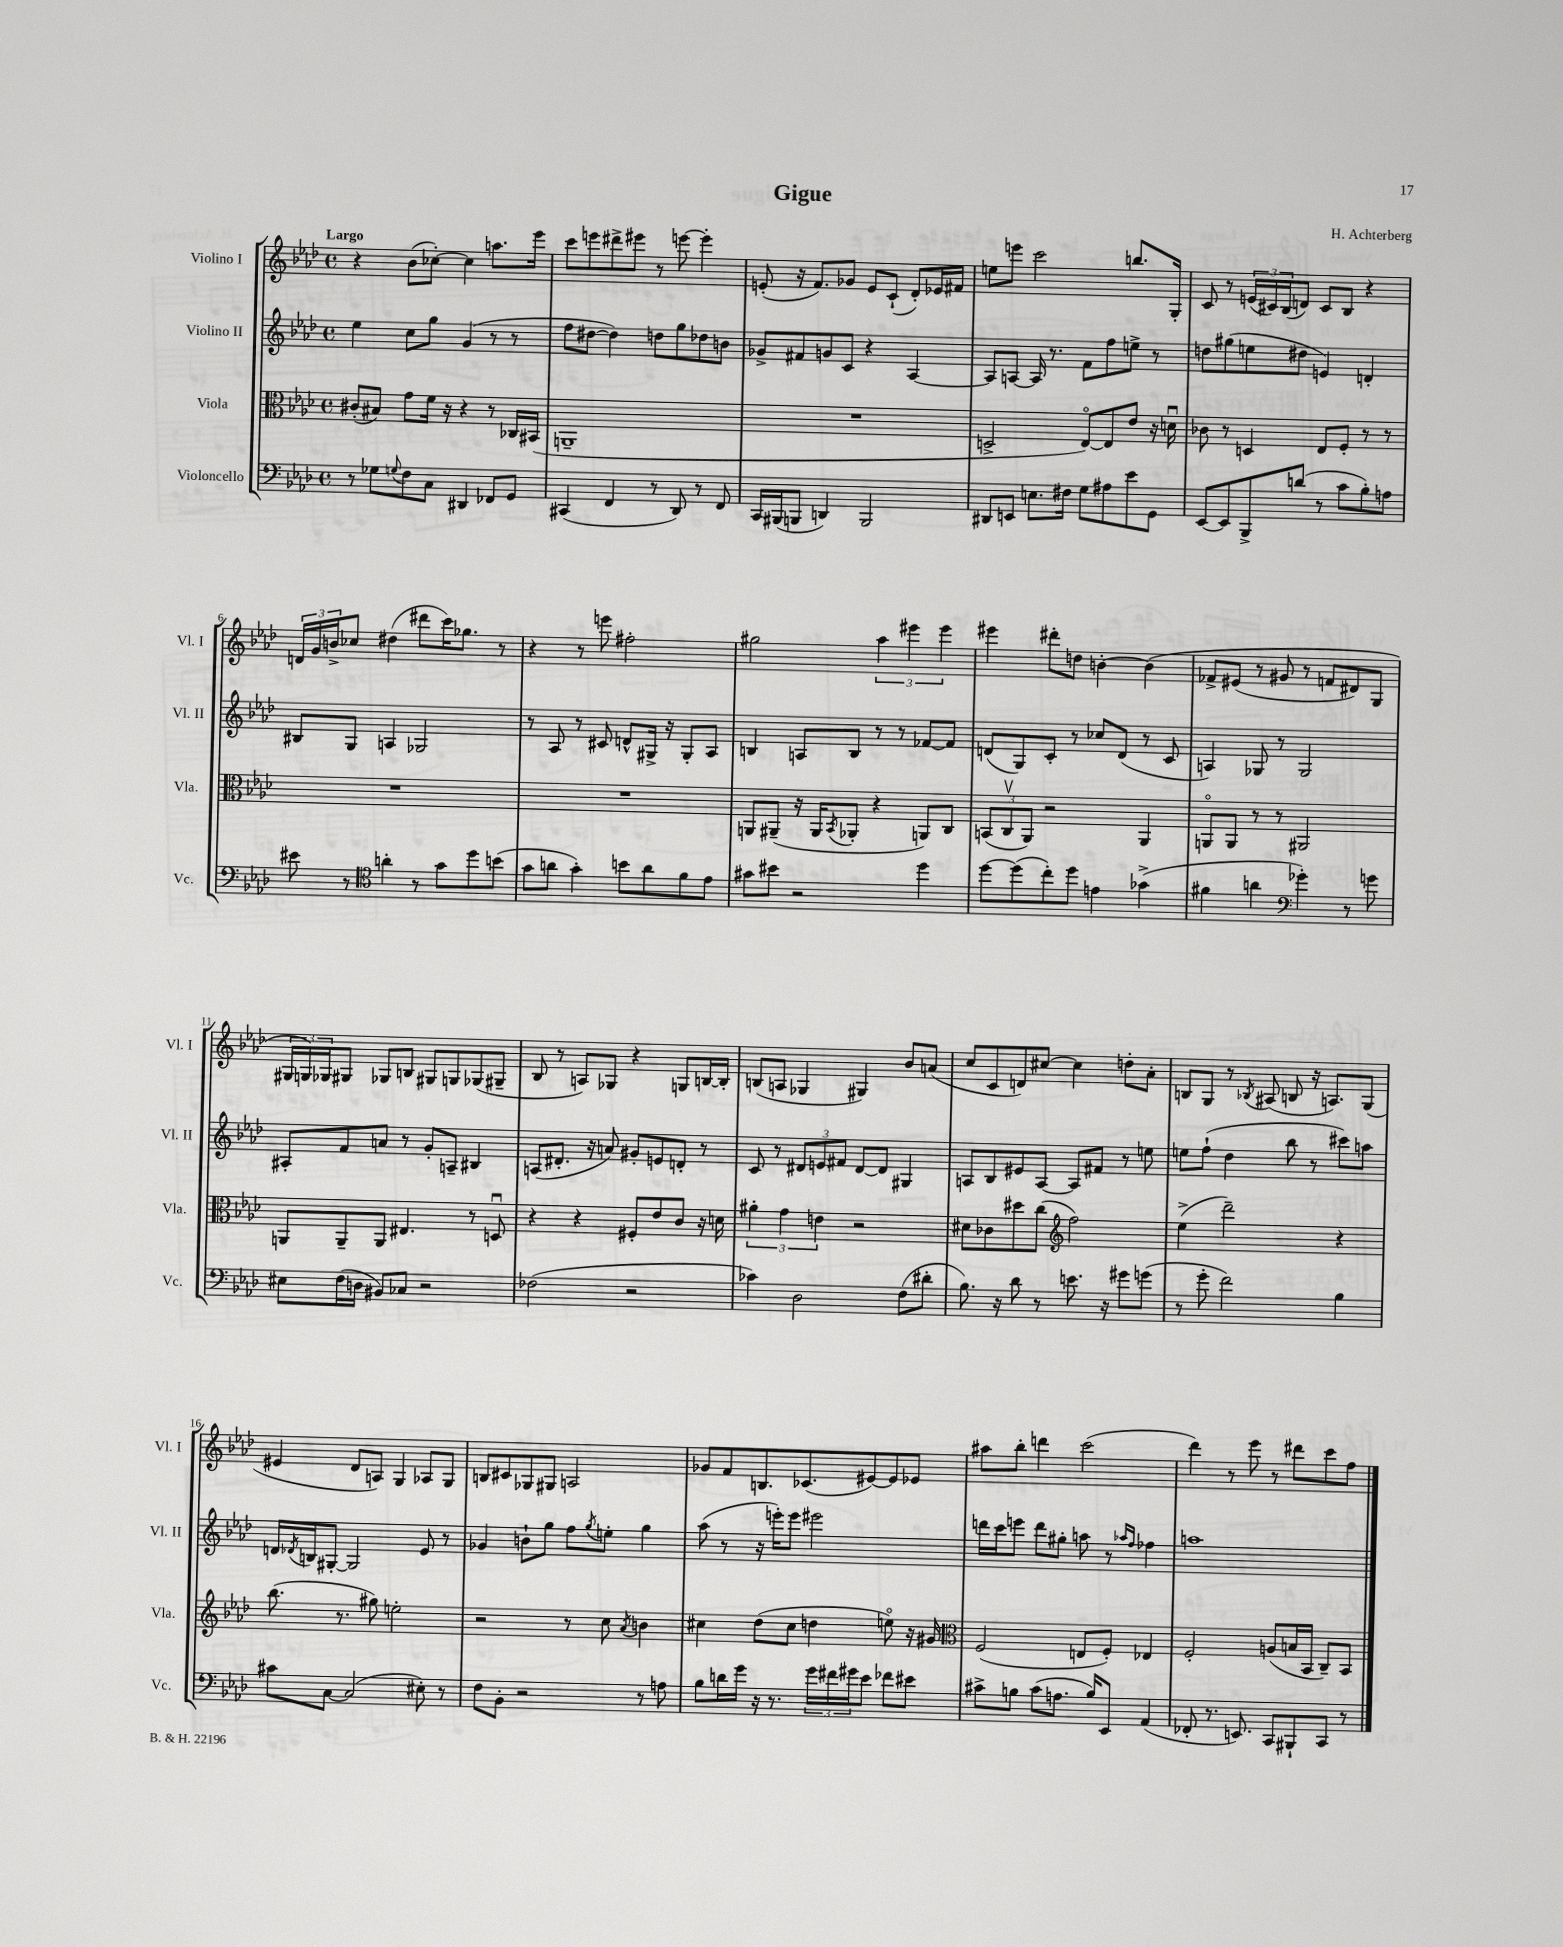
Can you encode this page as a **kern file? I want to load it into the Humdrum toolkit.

**kern	**kern	**kern	**kern
*staff4	*staff3	*staff2	*staff1
*clefF4	*clefC3	*clefG2	*clefG2
*k[b-e-a-d-]	*k[b-e-a-d-]	*k[b-e-a-d-]	*k[b-e-a-d-]
*M4/4	*M4/4	*M4/4	*M4/4
*met(c)	*met(c)	*met(c)	*met(c)
8r	(8c#'	4ee-	4r
8G-	8B#)	.	.
8qqG	.	.	.
8F	8g	8cc	(8b-
8C	16f	8gg	[8cc-')
.	16r	.	.
4DD#	4r	(4g	4cc-]
8FF-	8r	8r	8.aa
8GG	16C-	8r	.
.	(16BB#	.	16eee-
=	=	=	=
(4CC#	1AA~	8ff	8ccc
.	.	[8dd#	8eee
4FF	.	4dd#])	8ddd#^
.	.	.	8eee#
8r	.	8dd	8r
8DD-)	.	8gg	[8eee
8r	.	8dd-	4eee']
8FF	.	8b	.
=	=	=	=
16CC	1r	8g-^	(8e'
(16BBB#	.	.	.
8BBB	.	8f#	16r
.	.	.	8.f)
4DD)	.	8g	.
.	.	8c	8g-
2BBB	.	4r	8e
.	.	.	(8c`
.	.	[4A-	8d-')
.	.	.	16e-
.	.	.	16f#
=	=	=	=
8DD#	2D^	8A-]	8ee
8EE	.	[8A	8eee
8.E	.	16A]	2ccc
.	.	8.r	.
16F#	.	.	.
8G	[8E-o)	8f	.
8A#	8E-]	8ff	.
8e-	8e-	8ee^	8.bb
8GG	16r	8r	.
.	16du	.	16G'
=	=	=	=
[8EE-	8c-	8dd	8c
8EE-]	8r	(8gg#	8r
8BBB-^	4D	8ee	(24e
.	.	.	24c#)
.	.	.	(24B-
(8d	.	8dd#	8d)
8r	8E-	4e)	8c#
8c	8F'	.	8B-
8B-')	8r	4d'	4r
8A	8r	.	.
=	=	=	=
8e#	1r	8B#	24d
.	.	.	24g
.	.	.	24b^
8r	.	8G	8cc-
*clefC4	*	*	*
4a'	.	4A	(4dd#
8r	.	2G-	8ddd#
8g	.	.	16ccc)
.	.	.	8.gg-
8dd-	.	.	.
(8b	.	.	8r
=	=	=	=
8g	1r	8r	4r
8a	.	8A-	.
4g')	.	8r	8r
.	.	8c#	8eee
8b	.	8d^^	2ff#'
8a	.	16G#^	.
.	.	16r	.
8f	.	8G#'	.
8e-	.	8A-	.
=	=	=	=
8g#	8AA	4B	2gg#
8b#	(8AA#~	.	.
2r	16r	8A	.
.	16AA#	.	.
.	8qBB-	.	.
.	8AA-'	8B	.
.	4r	8r	6aa-
.	.	8r	.
.	.	.	6eee#
4dd-	8AA)	[8f-	.
.	.	.	6eee#
.	8C	8f-]	.
=	=	=	=
[8dd-	(12BB	(8d	4eee#
.	12Cv	.	.
(8dd-]	.	8G)	.
.	12AA-)	.	.
8cc')	2r	8c'	8ddd#'
8dd-	.	8r	8dd
4e	.	8cc-	[4b'
.	.	(8d	.
(4g-^	4AA-	8r	&(4b]
.	.	8c	.
=	=	=	=
4f#	8AAo	4A)	8f-^
.	8AA	.	(8e#
4a	8r	8G-	8r
.	8r	8r	8g#
*clefF4	*	*	*
4g-')	2AA#	2G-	8r
.	.	.	8f
8r	.	.	8d#)
8g	.	.	8G
=	=	=	=
8E#	8AA	8A#'	24G#
.	.	.	24G&)
.	.	.	24G-
(16F	8AA~	8f	8G#
16D	.	.	.
8BB#)	8AA	8a	8G-
8C-	4.E#	8r	8B
2r	.	8g'	8G#
.	.	8A~	8G
.	8r	4B#	(8G-
.	8Du	.	8G#~
=	=	=	=
(2F-	4r	(8A	8B-
.	.	8.d#'	8r
.	4r	.	8A)
.	.	16r	.
.	.	8a)	8G-
2r	8F#'	8g#'	4r
.	8e-	8e	.
.	8c	8d'	8G
.	16r	8r	[16B
.	16d	.	16B']
=	=	=	=
4c-)	6a#'	8c	(8B
.	.	8r	8A
.	6g	.	.
2D-	.	12d#	4G-
.	6e	12e	.
.	.	12f#	.
.	2r	[8d#	4G#)
.	.	8d#]	.
(8F	.	4G#	8b-
8d#'	.	.	(8a
=	=	=	=
8.B-)	8d#	8A	8cc
.	8c-	8B-	8c
16r	.	.	.
8d-	8dd#	8e#	8d)
8r	(8cc	[8A	[8cc#
*	*clefG2	*	*
8.e	2ff)	8A]	4cc#]
.	.	8f#	.
16r	.	.	.
8g#	.	8r	8dd'
(8g	.	8ee	8a-'
=	=	=	=
8r	(4ee-^	8ee	8B
8g'	.	(8ff`	8G
2f)	2ddd-~)	4dd-	8r
.	.	.	8qB-
.	.	.	(8A#
.	.	8bb-	8B
.	.	8r	16r
.	.	.	8.A)
4B-	4r	8ccc#)	.
.	.	8aa	(8G
=	=	=	=
8c#	(8.bb-	16d	4e#
.	.	8qd-	.
.	.	16B	.
[8C	.	[8G#'	.
.	8.r	.	.
(2C]	.	2G#]	8d-
.	8gg#)	.	8A)
.	2ee'	.	4G
8E#')	.	8e-	8A-
8r	.	8r	8G
=	=	=	=
8F	2r	4g-	8B
8BB-'	.	.	8c#
2r	.	8b`	8G-
.	.	8gg	8G#
.	8r	8ff	2A
.	.	8qgg	.
.	8cc	8ee'	.
.	8qa-	.	.
8r	4b	4gg	.
8A	.	.	.
=	=	=	=
8B-	4cc#	(8aa-	8g-
16d	.	8r	8f
16g	.	.	.
16r	(8dd-	16r	8.B
8.r	.	16eee')	.
.	8cc#	8eee	.
.	.	.	(8.c-
24g	4dd	2eee#	.
24f#	.	.	.
24g#	.	.	.
8e-	.	.	[8e#)
8f-	8eeo)	.	8e#]
8e#	16r	.	8e-
.	16g#	.	.
=	=	=	=
*	*clefC3	*	*
8c#^	(2F	16ddd	8aa#
.	.	16ccc	.
8B	.	8eee	8bb-'
(8c#	.	8ddd	4ddd
8.A	.	8gg#'	.
.	8E	8aa	(2ccc
16B)	.	.	.
8EE-	8F')	8r	.
.	.	16qqaa-	.
.	.	16qqff	.
(4AA-	4E-	4ff-	.
=	=	=	=
8FF-'	2F'	1aa	4ddd-)
8.r	.	.	.
.	.	.	8r
8.EE)	.	.	.
.	.	.	8eee-
8CC	(8A	.	8r
8BBB#`	16B	.	8ddd#
.	16BB-	.	.
8CC	8C~)	.	8ccc
8r	8BB-	.	8ff
==	==	==	==
*-	*-	*-	*-
